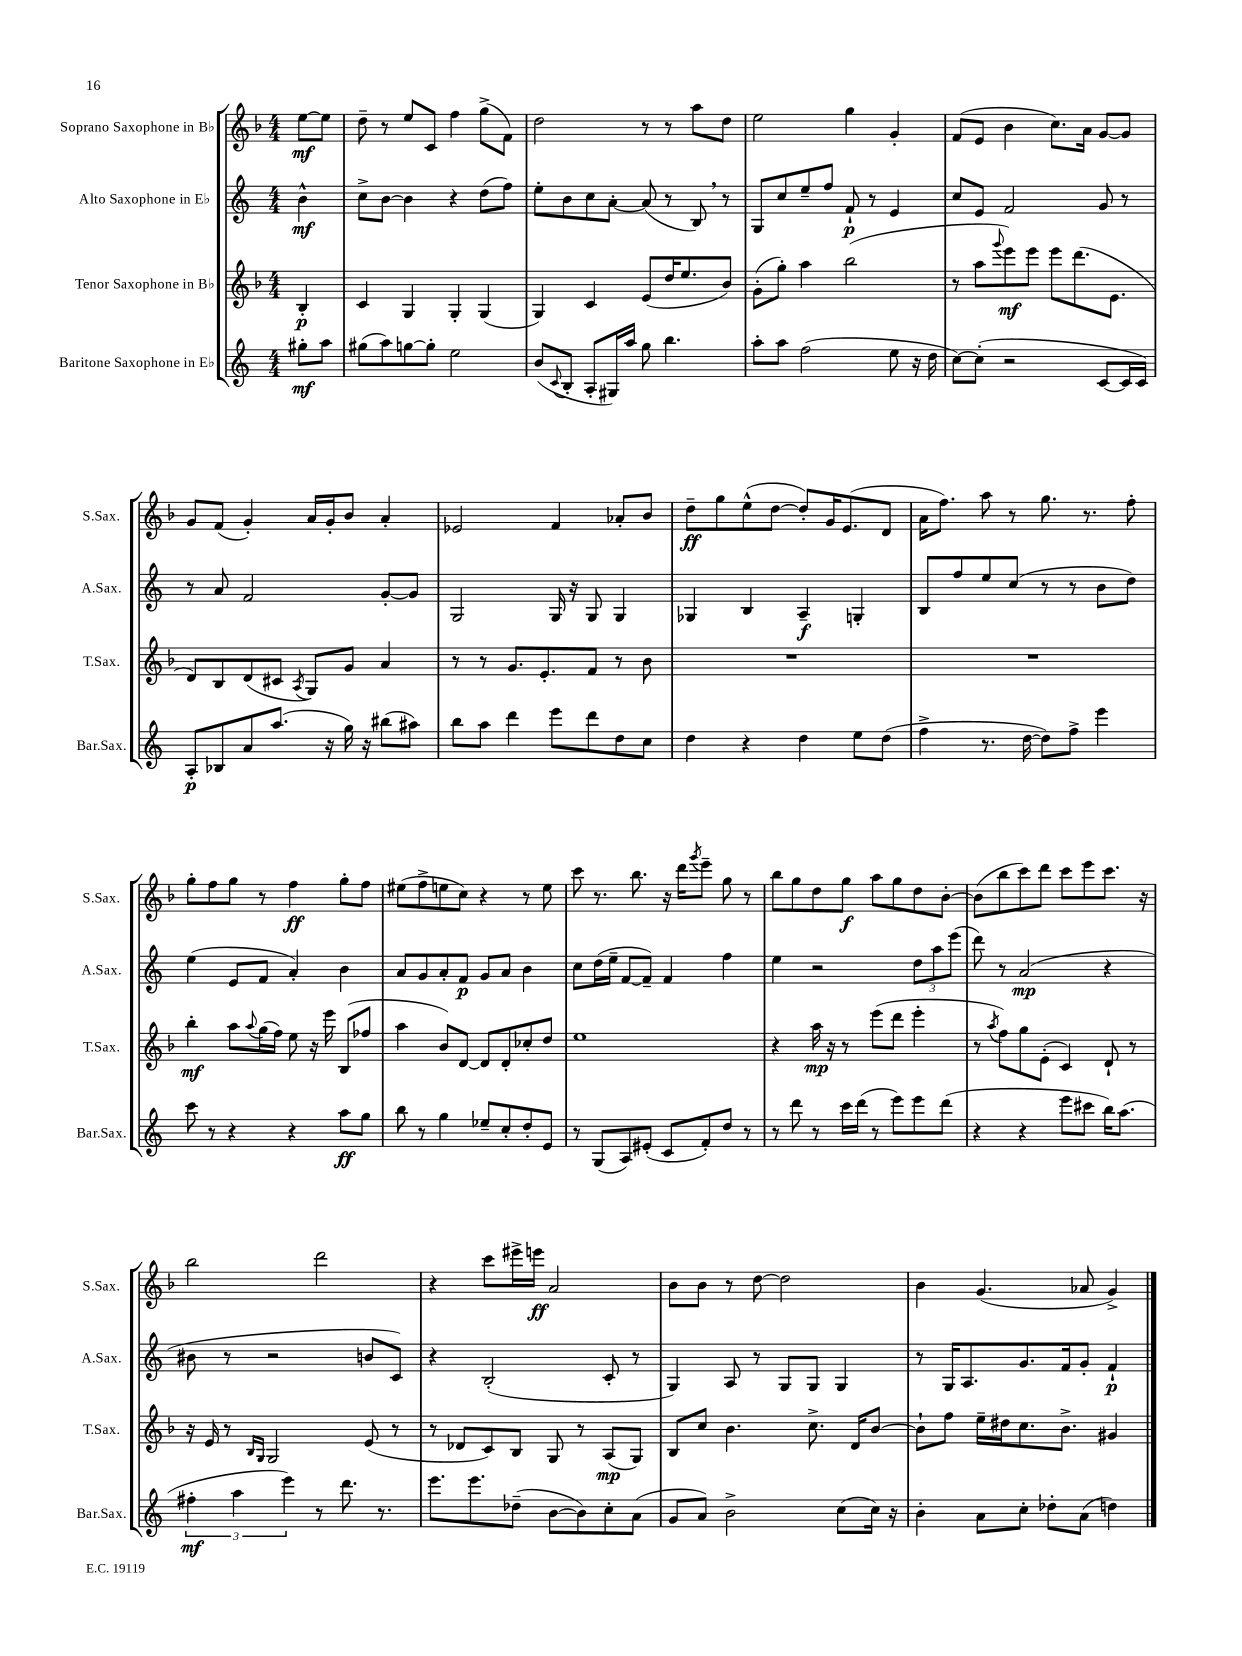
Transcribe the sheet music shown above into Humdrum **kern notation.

**kern	**kern	**kern	**kern
*staff4	*staff3	*staff2	*staff1
*clefG2	*clefG2	*clefG2	*clefG2
*k[]	*k[b-]	*k[]	*k[b-]
*M4/4	*M4/4	*M4/4	*M4/4
8gg#'	4B-'	4b^^	[8ee
8aa	.	.	8ee]
=	=	=	=
(8gg#	4c	8cc^	8dd~
8aa)	.	[8b	8r
[8gg	4G	4b]	8ee
8gg']	.	.	8c
2ee	4G'	4r	4ff
.	(4G	(8dd	(8gg^
.	.	8ff)	8f)
=	=	=	=
(8b	4G)	8ee'	2dd
8qqc	.	.	.
8B'	.	8b	.
8A'	4c	8cc	.
16G#)	.	[8a'	.
16aa	.	.	.
8gg	(8e	(8a]	8r
4.bb	16dd	8r	8r
.	8.ee	.	.
.	.	8B)	8aa
.	8b-)	8r	8dd
=	=	=	=
8aa'	(8g'	8G	2ee
8aa	8gg')	8cc	.
(2ff	4aa	8ee~	.
.	.	8ff	.
.	(2bb-	8f`	4gg
.	.	8r	.
8ee	.	4e	4g'
16r	.	.	.
16dd	.	.	.
=	=	=	=
[8cc)	8r	8cc	(8f
(8cc']	8aa	8e	8e
.	8qqggg	.	.
2r	8eee)	2f	4b-
.	8eee	.	.
.	8eee	.	8.cc)
.	(8.ddd	.	.
.	.	.	16a
[8c	.	8g	[8g
.	8.e	.	.
16c]	.	8r	8g]
16c)	.	.	.
=	=	=	=
8A'	8d)	8r	8g
8B-	8B-	8a	(8f
8a	(8d	2f	4g')
(8.aa	8c#	.	.
.	8qA	.	.
.	8G)	.	16a
16r	.	.	16g'
16gg)	8g	.	8b-
16r	.	.	.
(8bb#	4a	[8g'	4a'
8aa#)	.	8g]	.
=	=	=	=
8bb	8r	2G	2e-
8aa	8r	.	.
4ddd	8.g	.	.
.	8.e'	.	.
8eee	.	16G	4f
.	.	16r	.
8ddd	8f	8G	.
8dd	8r	4G	8a-'
8cc	8b-	.	8b-
=	=	=	=
4dd	1r	4G-	8dd~
.	.	.	8gg
4r	.	4B	(8ee^^
.	.	.	[8dd
4dd	.	4A~	8dd'])
.	.	.	16g
.	.	.	(8.e
8ee	.	4G'	.
(8dd	.	.	8d
=	=	=	=
4ff^	1r	8B	16a
.	.	.	8.ff)
.	.	8ff	.
8.r	.	8ee	8aa
.	.	(8cc	8r
[16dd	.	.	.
8dd])	.	8r	8.gg
8ff^	.	8r	.
.	.	.	8.r
4eee	.	8b	.
.	.	8dd)	8ff'
=	=	=	=
8ccc	4bb-'	(4ee	8gg'
8r	.	.	8ff
4r	8aa	8e	8gg
.	8qqaa	.	.
.	(16gg	8f	8r
.	16ff)	.	.
4r	8ee	4a')	4ff
.	16r	.	.
.	16eee	.	.
8aa	(8B-	4b	8gg'
8gg	8ff-	.	8ff
=	=	=	=
8bb	4aa	8a	(8ee#
8r	.	8g	8ff^
4gg	8b-)	8a'	8ee
.	[8d	8f	8cc)
8ee-~	8d]	8g	4r
8cc'	8d'	8a	.
8dd'	8cc-'	4b	8r
8e	8dd	.	8ee
=	=	=	=
8r	1ee	8cc	8ccc
(8G	.	(16dd	8.r
.	.	16ee~	.
8A)	.	[8f	.
.	.	.	8.bb-
(8e#'	.	8f~])	.
8c	.	4f	16r
.	.	.	16ddd
.	.	.	8qggg
8f')	.	.	8eee~
8dd	.	4ff	8gg
8r	.	.	8r
=	=	=	=
8r	4r	4ee	8bb-
8ddd	.	.	8gg
8r	16aa	2r	8dd
.	16r	.	.
16ccc	8r	.	8gg
(16ddd	.	.	.
8r	(8eee	.	8aa
8eee)	8ddd	.	8gg
8eee	4eee'	12dd	8dd
.	.	12aa	.
(8ddd	.	.	[8b-'
.	.	(12eee	.
=	=	=	=
4r	8r	8ddd)	(8b-]
.	8qaa	.	.
.	8ff)	8r	8bb-
4r	8gg	(2a	8ccc)
.	(8e'	.	8ddd
8eee	4c)	.	8ccc
8ccc#	.	.	8eee
16bb)	8d`	4r	8.ccc
(8.aa	.	.	.
.	8r	.	.
.	.	.	16r
=	=	=	=
6ff#'	16r	8b#	2bb-
.	16e	.	.
.	8r	8r	.
6aa	.	.	.
.	16qqB-	.	.
.	16qqG	.	.
.	2G	2r	.
6eee)	.	.	.
8r	.	.	2ddd
8.ddd	.	.	.
.	(8e	8b	.
8.r	.	.	.
.	8r	8c)	.
=	=	=	=
8.eee	8r	4r	4r
.	8d-	.	.
8.eee	.	.	.
.	8c)	(2B'	8ccc
(8dd-~	8B-	.	16eee#^
.	.	.	16eee
[8b	8G	.	2a
8b])	8r	.	.
8cc'	(8A	8c'	.
(8a	8G)	8r	.
=	=	=	=
8g	8B-	4G)	8b-
8a)	8cc	.	8b-
2b^	4.b-	8A	8r
.	.	8r	[8dd
.	.	8G	2dd]
.	8.cc^	8G	.
(8cc	.	4G	.
.	16d	.	.
16cc)	[8b-	.	.
16r	.	.	.
=	=	=	=
4b'	8b-`]	8r	4b-
.	8ff	16G	.
.	.	8.A	.
8a	16ee~	.	(4.g
.	16dd#	.	.
8cc'	8.cc	8.g	.
8dd-'	.	.	.
.	8.b-^	16f	.
(8a	.	8g'	8a-
4dd)	4g#	4f`	4g^)
==	==	==	==
*-	*-	*-	*-
